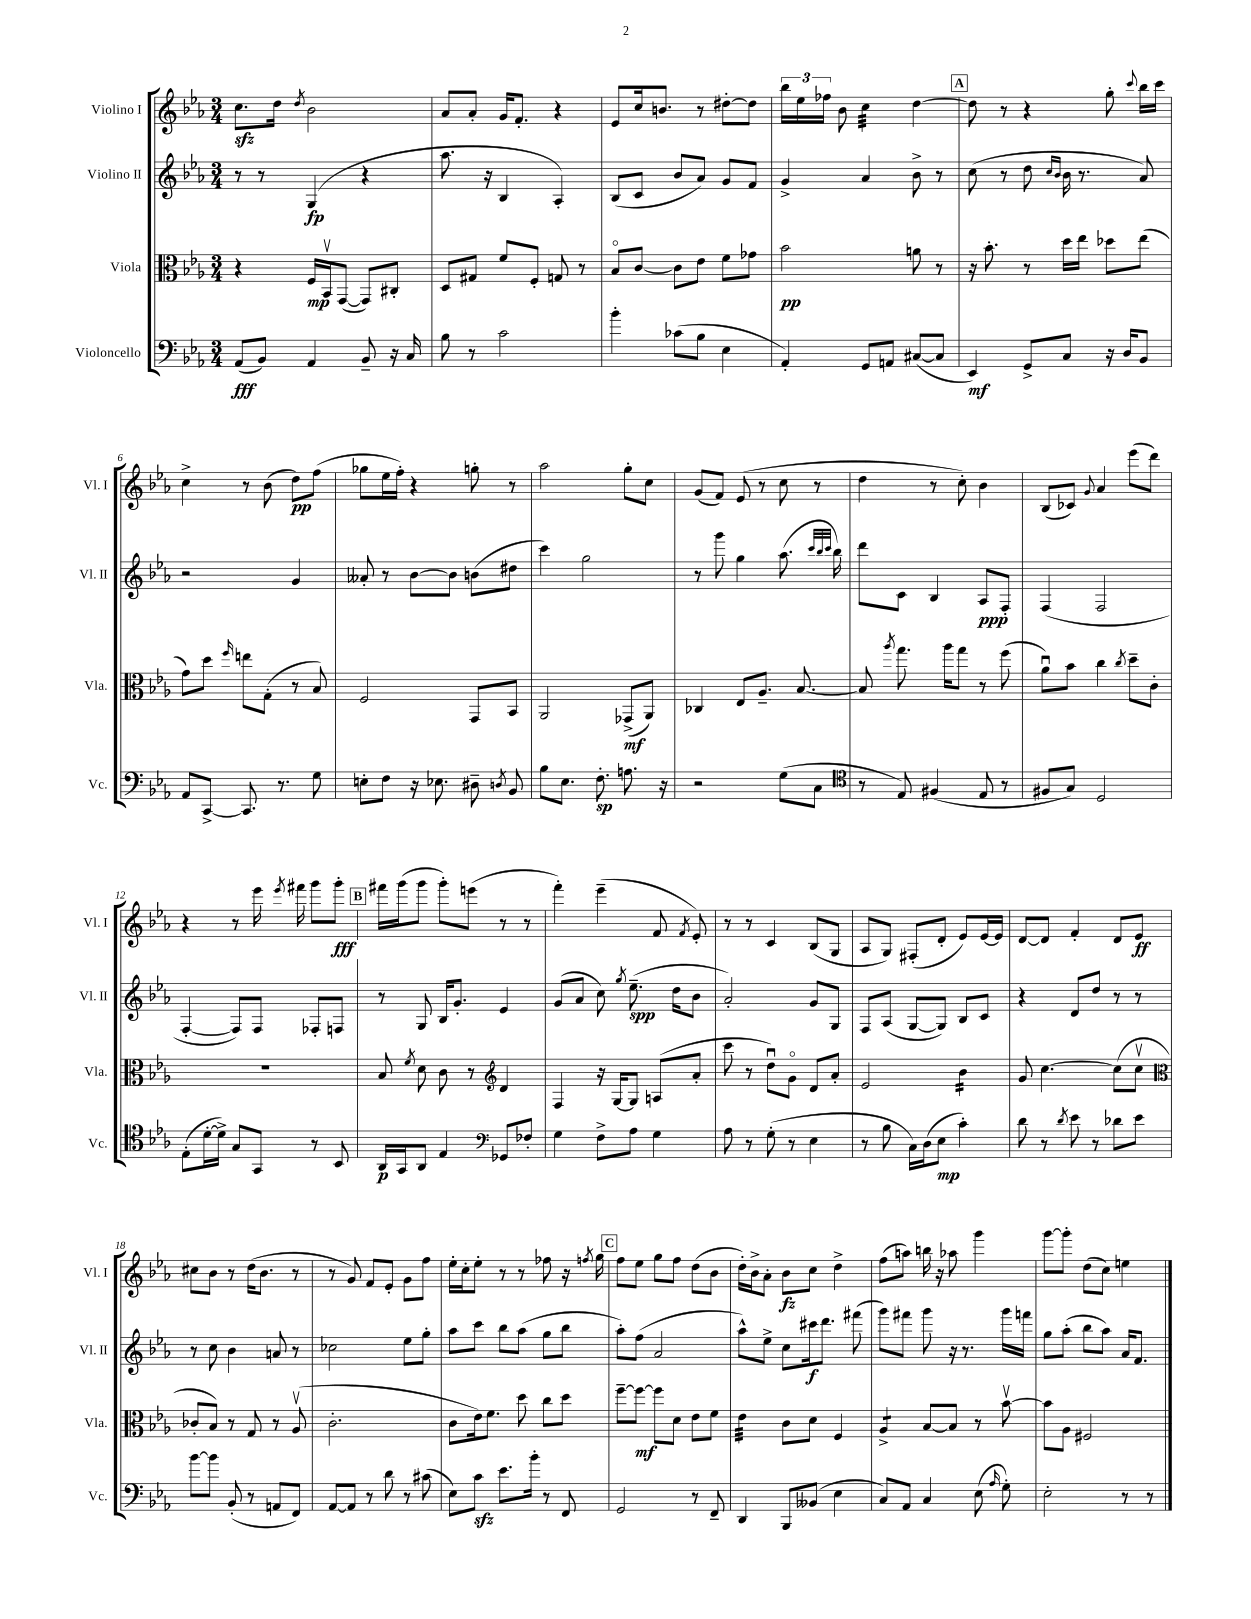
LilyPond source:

<<
\new StaffGroup <<
\new Staff = "s0" \with { instrumentName = "Violino I" shortInstrumentName = "Vl. I" } {
    \clef treble \key ees \major \numericTimeSignature \time 3/4
    \autoBeamOff c''8.[\sfz d''16] \acciaccatura { d''8 } bes'2 |
    aes'8[ aes'8]-. g'16[ f'8.]-. r4 |
    ees'8[ c''16 b'8.] r8 dis''8[~-. dis''8] |
    \tuplet 3/2 { bes''16[ ees''16 fes''16] } bes'8 c''4:32 d''4~ |
    \mark \markup { \box "A" } d''8 r8 r4 g''8-. \appoggiatura { c'''8 } bes''16[ c'''16] |
    c''4-> r8 bes'8( d''8[\pp) f''8]( |
    ges''8[ ees''16 f''16]-.) r4 g''8-. r8 |
    aes''2 g''8[-. c''8] |
    g'8[( f'8]) ees'8( r8 c''8 r8 |
    d''4 r8 c''8-.) bes'4 |
    bes8[( ces'8]) \appoggiatura { g'8 } aes'4 ees'''8[( d'''8]) |
    r4 r8 ees'''16 \acciaccatura { ees'''8 } fis'''16 g'''8[ g'''8]-.\fff |
    \mark \markup { \box "B" } fis'''16[ g'''16( g'''8] g'''8[-.) e'''8]( r8 r8 |
    f'''4-.) ees'''4--( f'8 \acciaccatura { f'8 } ees'8-.) |
    r8 r8 c'4 bes8[( g8] |
    aes8[ g8]) fis8[-.( d'8]-. ees'8[) ees'16~ ees'16] |
    d'8[~ d'8] f'4-. d'8[ ees'8]\ff |
    cis''8[ bes'8] r8 d''16[( bes'8.] r8 |
    r8 g'8) f'8[ ees'8]-. g'8[ f''8] |
    ees''16[-. c''16-. ees''8]-. r8 r8 fes''8 r16 \acciaccatura { f''8 } g''16 |
    \mark \markup { \box "C" } f''8[ ees''8] g''8[ f''8] d''8[( bes'8] |
    d''16[-.) bes'16-> aes'8]-. bes'8[\fz c''8] d''4-> |
    f''8[( a''8]) b''16 r16 aes''8 g'''4 |
    g'''8[~ g'''8]-. d''8[( c''8]) e''4 \bar "|." |
}
\new Staff = "s1" \with { instrumentName = "Violino II" shortInstrumentName = "Vl. II" } {
    \clef treble \key ees \major \numericTimeSignature \time 3/4
    \autoBeamOff r8 r8 g4\fp( r4 |
    aes''8. r16 bes4 aes4-.) |
    bes8[( c'8] bes'8[ aes'8]) g'8[ f'8] |
    g'4-> aes'4 bes'8-> r8 |
    \mark \markup { \box "A" } c''8( r8 d''8 \grace { c''16[ bes'16] } bes'16 r8. aes'8) |
    r2 g'4 |
    aeses'8-. r8 bes'8[~ bes'8] b'8[( dis''8] |
    c'''4) g''2 |
    r8 g'''8 g''4 aes''8.( \grace { c'''32[ bes''32 c'''32] } bes''16) |
    d'''8[ c'8] bes4 aes8[\ppp f8]-. |
    f4( f2 |
    f4~-. f8[) f8] fes8[-. f8] |
    \mark \markup { \box "B" } r8 g8 bes16[ g'8.]-. ees'4 |
    g'8[( aes'8] c''8) \acciaccatura { g''8 } ees''8.--\spp( d''16[ bes'8] |
    aes'2-.) g'8[ g8] |
    f8[ aes8]( g8[~ g8]) bes8[ c'8] |
    r4 d'8[ d''8] r8 r8 |
    r8 c''8 bes'4 a'8 r8 |
    ces''2 ees''8[ g''8]-. |
    aes''8[ c'''8] bes''8[ aes''8]( g''8[ bes''8] |
    \mark \markup { \box "C" } aes''8[-.) f''8]( aes'2 |
    aes''8[-^) ees''8]-> c''8[ cis'''16\f d'''8.] fis'''8( |
    g'''8[) fis'''8] g'''8 r16 r8. g'''16[ f'''16] |
    g''8[ aes''8]-.( bes''8[ aes''8]) aes'16[ f'8.] \bar "|." |
}
\new Staff = "s2" \with { instrumentName = "Viola" shortInstrumentName = "Vla." } {
    \clef alto \key ees \major \numericTimeSignature \time 3/4
    \autoBeamOff r4 f16[\mp bes,16\upbow g,8]~( g,8[) cis8]-. |
    d8[ gis8] f'8[ f8]-. g8 r8 |
    bes8[\flageolet c'8]~ c'8[ ees'8] f'8[ ges'8] |
    bes'2\pp a'8 r8 |
    \mark \markup { \box "A" } r16 bes'8.-. r8 d''16[ ees''16] des''8[ ees''8]( |
    g'8[) d''8] \grace { f''16 } e''8[ g8]-.( r8 bes8) |
    f2 g,8[ bes,8] |
    aes,2 ges,8[->\mf( aes,8]) |
    ces4 ees8[ aes8.]-- bes8.~ |
    bes8 \acciaccatura { aes''8 } g''8. aes''16[ g''8] r8 f''8( |
    aes'8[\downbow) bes'8] c''4 \acciaccatura { c''8 } d''8[-- c'8]-. |
    R2. |
    \mark \markup { \box "B" } bes8 \acciaccatura { f'8 } d'8 c'8 r8 \clef treble d'4 |
    f4 r16 g16[~ g8] a8[( aes'8]-. |
    c'''8 r8 d''8[\downbow) g'8]\flageolet d'8[ aes'8]-. |
    ees'2 bes'4:16 |
    g'8 c''4.~ c''8[( c''8]\upbow |
    \clef alto ces'8[-. bes8]) r8 g8 r8 aes8\upbow( |
    c'2.-. |
    c'8[ ees'16) f'8.] d''8 c''8[ d''8] |
    \mark \markup { \box "C" } f''8[~-- f''8]~\mf f''8[ d'8] ees'8[ f'8] |
    ees'4:32 c'8[ d'8] f4 |
    aes4:8-> bes8[~ bes8] r8 bes'8~\upbow |
    bes'8[ aes8] fis2 \bar "|." |
}
\new Staff = "s3" \with { instrumentName = "Violoncello" shortInstrumentName = "Vc." } {
    \clef bass \key ees \major \numericTimeSignature \time 3/4
    \autoBeamOff aes,8[\fff( bes,8]) aes,4 bes,8-- r16 c16 |
    bes8 r8 c'2 |
    bes'4-. ces'8[( bes8] ees4 |
    aes,4-.) g,8[ a,8] cis8[~( cis8] |
    \mark \markup { \box "A" } ees,4\mf) g,8[-> c8] r16 d16[ bes,8] |
    aes,8[ c,8]~-> c,8. r8. g8 |
    e8[-. f8] r16 ees8. dis8-- \acciaccatura { d8 } bes,8 |
    bes8[ ees8.] f8.-.\sp a8. r16 |
    r2 g8[( c8] |
    \clef tenor r8 ees8) fis4( ees8 r8 |
    fis8[ g8]) d2 |
    ees8[-.( d'16~-. d'16]->) g8[ g,8] r8 bes,8 |
    \mark \markup { \box "B" } aes,16[\p g,16 aes,8] ees4 \clef bass ges,8[ fes8]-. |
    g4 f8[-> aes8] g4 |
    aes8 r8 g8-.( r8 ees4 |
    r8 bes8 c16[) d16( ees8]\mp c'4-.) |
    d'8 r8 \acciaccatura { d'8 } ees'8 r8 des'8[ ees'8] |
    bes'8[~ bes'8] bes,8-.( r8 a,8[ f,8]) |
    aes,8[~ aes,8] r8 d'8 r8 cis'8( |
    ees8[) c'8]\sfz ees'8.[ bes'16]-. r8 f,8 |
    \mark \markup { \box "C" } g,2 r8 f,8-- |
    d,4 bes,,8[ beses,8]( ees4 |
    c8[) aes,8] c4 ees8( \grace { aes16 } g8-.) |
    ees2-. r8 r8 \bar "|." |
}
>>
>>
